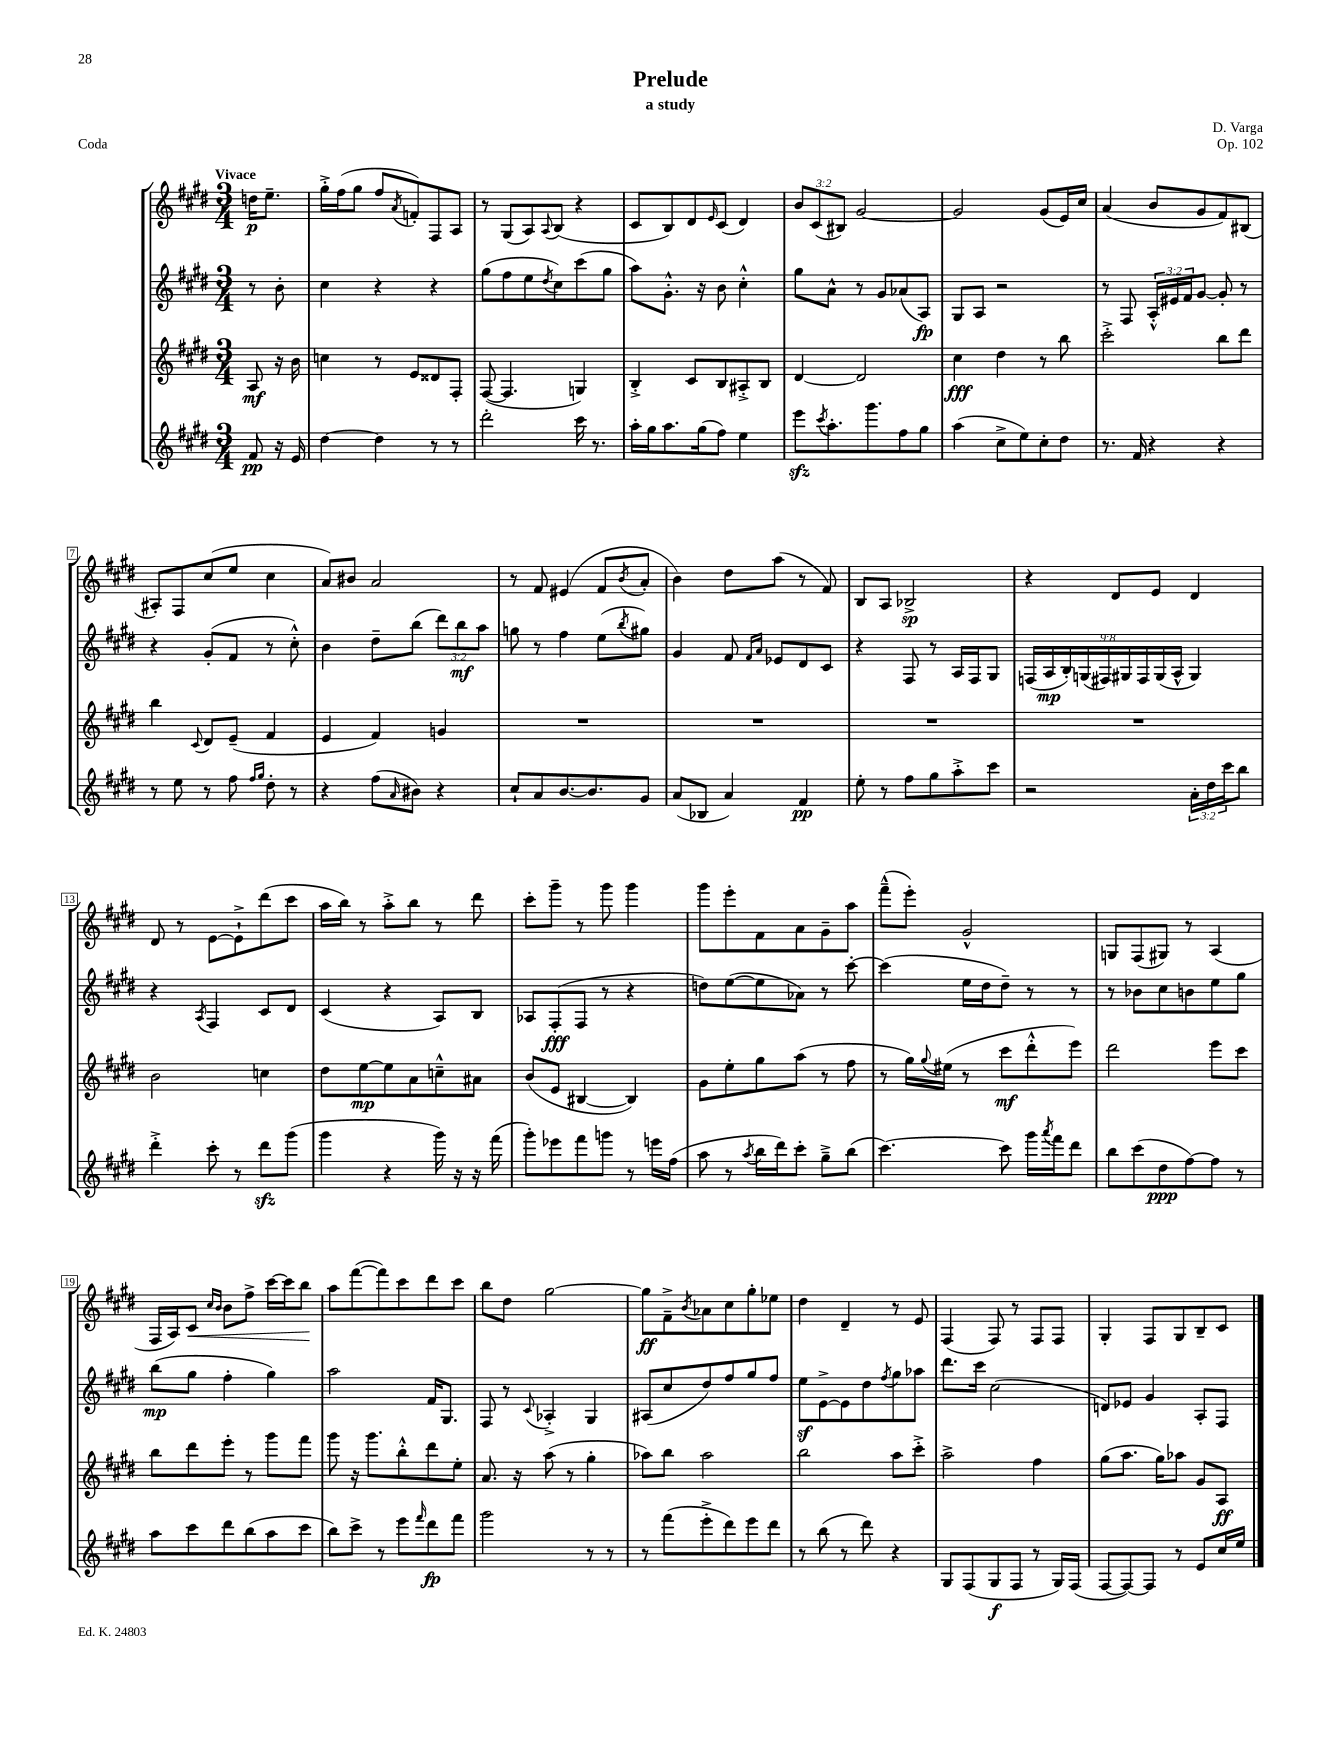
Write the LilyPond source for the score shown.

\header { title = "Prelude" composer = "D. Varga" subtitle = "a study" opus = "Op. 102" piece = "Coda" }
<<
\new StaffGroup <<
\new Staff = "s0" {
    \clef treble \key e \major \numericTimeSignature \time 3/4 \override Staff.TupletNumber.text = #tuplet-number::calc-fraction-text \partial 4 \tempo "Vivace"
    d''16\p e''8.-- |
    gis''16-.-> fis''16( gis''8 fis''8 \acciaccatura { a'8 } f'8-.) fis8 a8 |
    r8 gis8( a8) \appoggiatura { a8 } b8( r4 |
    cis'8 b8) dis'8 \grace { e'16 } cis'8( dis'4) |
    \tuplet 3/2 { b'8 cis'8( bis8) } gis'2~ |
    gis'2 gis'8( e'16) cis''16 |
    a'4( b'8 gis'8 fis'8) bis8( |
    ais8-.) fis8 cis''8( e''8 cis''4 |
    a'8) bis'8 a'2 |
    r8 fis'8 eis'4( fis'8 \acciaccatura { b'8 } a'8-. |
    b'4) dis''8 a''8( r8 fis'8) |
    b8 a8 bes2->\sp |
    r4 dis'8 e'8 dis'4 |
    dis'8 r8 e'8~ e'8-!-> dis'''8( cis'''8 |
    a''16 b''16) r8 a''8-.-> b''8 r8 dis'''8 |
    cis'''8-. gis'''8-- r8 gis'''8 gis'''4 |
    gis'''8 e'''8-. fis'8 a'8 gis'8-- a''8 |
    fis'''8---^( e'''8-.) gis'2-^ |
    g8 fis8( gis8) r8 a4( |
    fis16 a16) cis'8\< \grace { cis''16 b'16 } b'8 fis''8-> cis'''16~ cis'''16 b''8\! |
    a''8 fis'''8~( fis'''8) cis'''8 dis'''8 cis'''8 |
    b''8 dis''8 gis''2~ |
    gis''8\ff fis'8---> \acciaccatura { b'8 } aes'8 cis''8 gis''8-. ees''8 |
    dis''4 dis'4-- r8 e'8 |
    fis4( fis8) r8 fis8 fis8 |
    gis4-. fis8 gis8 b8-- cis'8 \bar "|." |
}
\new Staff = "s1" {
    \clef treble \key e \major \numericTimeSignature \time 3/4 \override Staff.TupletNumber.text = #tuplet-number::calc-fraction-text \partial 4
    r8 b'8-. |
    cis''4 r4 r4 |
    gis''8( fis''8 e''8 \acciaccatura { dis''8 } cis''8) cis'''8( gis''8 |
    a''8) gis'8.-.-^ r16 b'8 cis''4-.-^ |
    gis''8 a'8-^ r8 gis'8 aes'8( a8\fp) |
    gis8 a8 r2 |
    r8 fis8 \tuplet 3/2 { a16-.-^ eis'16 fis'16 } gis'8~ gis'8-. r8 |
    r4 gis'8-.( fis'8 r8 cis''8-.-^) |
    b'4 dis''8-- b''8( \tuplet 3/2 { dis'''8) b''8\mf a''8 } |
    g''8 r8 fis''4 e''8( \acciaccatura { b''8 } gis''8) |
    gis'4 fis'8 \grace { fis'16 a'16 } ees'8 dis'8 cis'8 |
    r4 fis8 r8 a16 fis16 gis8 |
    \tuplet 9/8 { f16( a16\mp b16-.) g16( fis16) gis16 fis16 gis16( a16-^ } gis4) |
    r4 \acciaccatura { a8 } fis4 cis'8 dis'8 |
    cis'4( r4 a8) b8 |
    aes8 fis8-.\fff( fis8 r8 r4 |
    d''8) e''8~( e''8 aes'8) r8 cis'''8~-. |
    cis'''4( e''16 dis''16 dis''8--) r8 r8 |
    r8 bes'8 cis''8 b'8 e''8 gis''8 |
    b''8\mp( gis''8 fis''4-. gis''4) |
    a''2 fis'16 gis8. |
    fis8 r8 \appoggiatura { cis'8 } aes4-.-> gis4 |
    ais8( cis''8 dis''8) fis''8 gis''8 fis''8 |
    e''8\sf e'8~-> e'8 dis''8 \acciaccatura { fis''8 } gis''8 aes''8 |
    dis'''8. cis'''16 cis''2( |
    d'8) ees'8 gis'4 a8-. fis8 \bar "|." |
}
\new Staff = "s2" {
    \clef treble \key e \major \numericTimeSignature \time 3/4 \partial 4
    a8\mf r16 b'16 |
    c''4 r8 e'8 disis'8 fis8-. |
    fis8~( fis4. g4) |
    b4-.-> cis'8 b8 ais8-.-> b8 |
    dis'4~ dis'2 |
    cis''4\fff dis''4 r8 b''8 |
    cis'''2-.-> b''8 dis'''8 |
    b''4 \appoggiatura { cis'8 } dis'8 e'8--( fis'4 |
    e'4 fis'4) g'4 |
    R2. |
    R2. |
    R2. |
    R2. |
    b'2 c''4 |
    dis''8 e''8~\mp e''8 a'8 c''8---^ ais'8 |
    b'8( e'8 bis4~ bis4) |
    gis'8 e''8-. gis''8 a''8( r8 fis''8 |
    r8 gis''16) \appoggiatura { gis''8 } eis''16( r8 cis'''8\mf dis'''8-.-^ e'''8) |
    dis'''2 e'''8 cis'''8 |
    b''8 dis'''8 e'''8-. r8 gis'''8 fis'''8 |
    gis'''8 r16 gis'''8. b''8-.-^ dis'''8 e''8-. |
    a'8. r16 a''8( r8 gis''4-. |
    aes''8) b''8 aes''2 |
    b''2 a''8 cis'''8-.-> |
    a''2-> fis''4 |
    gis''8( a''8. gis''16) aes''8 gis'8 a8\ff \bar "|." |
}
\new Staff = "s3" {
    \clef treble \key e \major \numericTimeSignature \time 3/4 \override Staff.TupletNumber.text = #tuplet-number::calc-fraction-text \partial 4
    fis'8\pp r16 e'16 |
    dis''4~ dis''4 r8 r8 |
    dis'''2-. cis'''16 r8. |
    a''16-. gis''16 a''8. gis''16( fis''8) e''4 |
    e'''8\sfz \acciaccatura { cis'''8 } a''8.-. gis'''8. fis''8 gis''8 |
    a''4( cis''8-> e''8) cis''8-. dis''8 |
    r8. fis'16 r4 r4 |
    r8 e''8 r8 fis''8 \grace { fis''16 gis''16 } dis''8-. r8 |
    r4 fis''8( \grace { a'16 } bis'8) r4 |
    cis''8-! a'8 b'8.~ b'8. gis'8 |
    a'8( bes8 a'4) fis'4\pp |
    e''8-. r8 fis''8 gis''8 a''8-.-> cis'''8 |
    r2 \tuplet 3/2 { a'16-. dis''16 cis'''16 } b''8 |
    dis'''4-.-> cis'''8-. r8 dis'''8\sfz gis'''8( |
    gis'''4 r4 gis'''16) r16 r16 fis'''16( |
    gis'''8-.) ees'''8 fis'''8 g'''8 r8 e'''16 fis''16( |
    a''8 r8 \acciaccatura { a''8 } b''16 dis'''16) cis'''8-. gis''8---> b''8( |
    cis'''4.~) cis'''8 gis'''16 \acciaccatura { a'''8 } fis'''16 dis'''8 |
    b''8 cis'''8( dis''8\ppp fis''8~) fis''8 r8 |
    a''8 cis'''8 dis'''8 b''8( a''8 cis'''8 |
    b''8) cis'''8-> r8 e'''8 \grace { fis'''16 } dis'''8\fp fis'''8 |
    gis'''2 r8 r8 |
    r8 fis'''8( e'''8-.-> dis'''8) e'''8 dis'''8 |
    r8 b''8( r8 dis'''8) r4 |
    gis8 fis8( gis8\f fis8 r8 gis16) fis16( |
    fis8~ fis8~) fis8 r8 e'8 cis''16 e''16 \bar "|." |
}
>>
>>
\layout { \context { \Score \override BarNumber.stencil = #(make-stencil-boxer 0.1 0.3 ly:text-interface::print) } }
